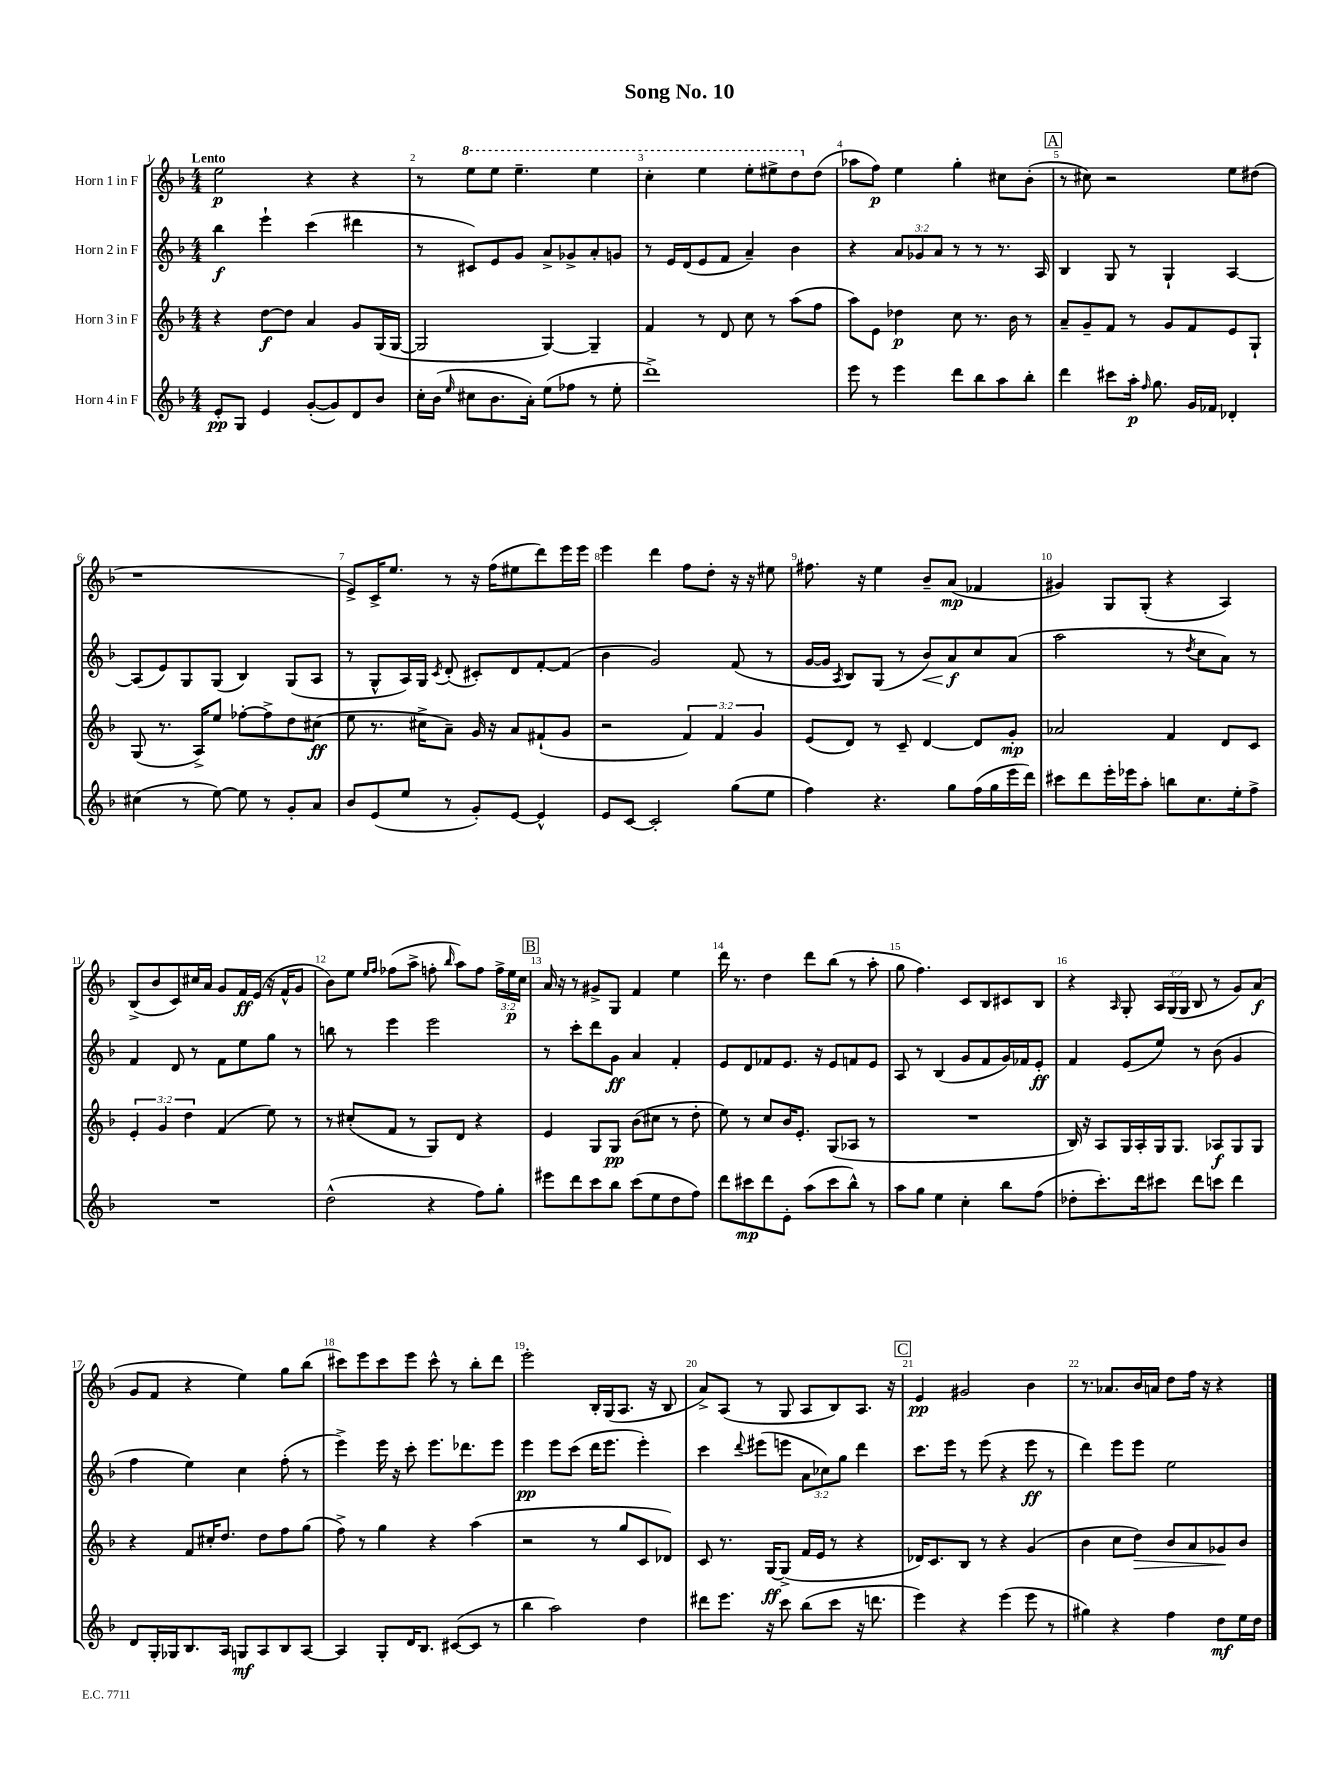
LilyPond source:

\header { title = "Song No. 10" }
<<
\new StaffGroup <<
\new Staff = "s0" \with { instrumentName = "Horn 1 in F" } {
    \clef treble \key f \major \numericTimeSignature \time 4/4 \override Staff.TupletNumber.text = #tuplet-number::calc-fraction-text \tempo "Lento"
    \autoBeamOff e''2\p r4 r4 |
    r8 \ottava #1 e'''8[ e'''8] e'''4.-- e'''4 |
    c'''4-. e'''4 e'''8[-. eis'''8-> d'''8 \ottava #0 d''8]( |
    aes''8[ f''8]\p) e''4 g''4-. cis''8[ bes'8]-.( |
    \mark \markup { \box "A" } r8 cis''8) r2 e''8[ dis''8]( |
    r1 |
    e'8[->) c'16-> e''8.] r8 r16 f''16[( eis''8 d'''8) e'''16 e'''16] |
    e'''4 d'''4 f''8[ d''8]-. r16 r16 eis''8 |
    fis''8. r16 e''4 bes'8[-- a'8]\mp( fes'4 |
    gis'4) g8[ g8]-.( r4 a4) |
    bes8[->( bes'8 c'8) cis''16 a'16] g'8[ f'16\ff e'16]( r16 f'16[-^ g'8] |
    bes'8[) e''8] \grace { e''16[ f''16] } fes''8[( a''8]-> f''8-. \grace { bes''16 } a''8[) f''8] \tuplet 3/2 { f''16[-> e''16\p c''16] } |
    \mark \markup { \box "B" } a'16 r16 r8 gis'8[-> g8] f'4 e''4 |
    d'''16 r8. d''4 d'''8[ bes''8]( r8 a''8-. |
    g''8 f''4.) c'8[ bes8 cis'8 bes8] |
    r4 \grace { a16 } g8-. \tuplet 3/2 { a16[ g16( g16] } bes8 r8 g'8[) a'8]\f( |
    g'8[ f'8] r4 e''4) g''8[ bes''8]( |
    cis'''8[) e'''8 cis'''8 e'''8] cis'''8-^ r8 bes''8[-. d'''8] |
    e'''2-. bes16[-. g16( a8.] r16 bes8 |
    a'8[->) a8]( r8 g8 a8[ bes8) a8.] r16 |
    \mark \markup { \box "C" } e'4\pp gis'2 bes'4 |
    r8. aes'8.[ bes'16 a'16] d''8[ f''16] r16 r4 \bar "|." |
}
\new Staff = "s1" \with { instrumentName = "Horn 2 in F" } {
    \clef treble \key f \major \numericTimeSignature \time 4/4 \override Staff.TupletNumber.text = #tuplet-number::calc-fraction-text
    \autoBeamOff bes''4\f e'''4-! c'''4( dis'''4 |
    r8 cis'8[) e'8 g'8] a'8[-> ges'8-> a'8-. g'8] |
    r8 e'16[ d'16( e'8 f'8] a'4--) bes'4 |
    r4 \tuplet 3/2 { a'8[ ges'8 a'8] } r8 r8 r8. a16 |
    \mark \markup { \box "A" } bes4 g8 r8 g4-! a4~ |
    a8[( e'8) g8 g8]( bes4) g8[( a8] |
    r8 g8[-^ a16) g16] \acciaccatura { c'8 } d'8-.( cis'8[-.) d'8 f'8~-. f'8]( |
    bes'4 g'2) f'8( r8 |
    g'16[~ g'16] \acciaccatura { a8 } bes8[) g8]( r8 bes'8[\<) a'8\f\! c''8 a'8]( |
    a''2 r8 \acciaccatura { d''8 } c''8[ a'8]) r8 |
    f'4 d'8 r8 f'8[ e''8 g''8] r8 |
    b''8 r8 e'''4 e'''2 |
    \mark \markup { \box "B" } r8 c'''8[-. d'''8 g'8]\ff a'4 f'4-. |
    e'8[ d'8 fes'8 e'8.] r16 e'8[ f'8 e'8] |
    a8 r8 bes4( g'8[ f'8 g'16) fes'16 e'8]-.\ff |
    f'4 e'8[( e''8]) r8 bes'8( g'4 |
    f''4 e''4) c''4 f''8-.( r8 |
    e'''4->) e'''16 r16 c'''8-. e'''8.[ des'''8. e'''8] |
    e'''4\pp e'''8[ c'''8]( d'''16[ e'''8.] e'''4-.) |
    c'''4 \appoggiatura { d'''8 } eis'''8[( e'''8] \tuplet 3/2 { a'8[ ces''8) g''8] } d'''4 |
    \mark \markup { \box "C" } c'''8.[ e'''16] r8 e'''8( r4 e'''8\ff r8 |
    d'''4) e'''8[ e'''8] e''2 \bar "|." |
}
\new Staff = "s2" \with { instrumentName = "Horn 3 in F" } {
    \clef treble \key f \major \numericTimeSignature \time 4/4 \override Staff.TupletNumber.text = #tuplet-number::calc-fraction-text
    \autoBeamOff r4 d''8[~\f d''8] a'4 g'8[ g16( g16]~ |
    g2 g4~) g4-- |
    f'4 r8 d'8 c''8 r8 a''8[( f''8] |
    a''8[) e'8] des''4\p c''8 r8. bes'16 r8 |
    \mark \markup { \box "A" } a'8[-- g'8-- f'8] r8 g'8[ f'8 e'8 g8]-! |
    g8( r8. a16[->) e''8] fes''8[~-. fes''8-> d''8 cis''8]\ff( |
    e''8 r8. cis''16[-> a'8]--) g'16 r16 a'8[ fis'8-!( g'8] |
    r2 \tuplet 3/2 { f'4) f'4 g'4 } |
    e'8[( d'8]) r8 c'8-- d'4~ d'8[ g'8]-.\mp |
    aes'2 f'4 d'8[ c'8] |
    \tuplet 3/2 { e'4-. g'4 d''4 } f'4( e''8) r8 |
    r8 cis''8[-.( f'8] r8 g8[) d'8] r4 |
    \mark \markup { \box "B" } e'4 g8[ g8]\pp bes'8[( cis''8] r8 d''8-. |
    e''8) r8 c''8[ bes'16 e'8.]-. g8[( aes8] r8 |
    R1 |
    bes16) r16 a8[ g16 a16-. g16 g8.] aes8[\f g8 g8] |
    r4 f'8[ cis''16-. d''8.] d''8[ f''8 g''8]( |
    f''8->) r8 g''4 r4 a''4( |
    r2 r8 g''8[ c'8 des'8]) |
    c'8 r8. g16[~\ff g8]->( f'16[ e'16] r8 r4 |
    \mark \markup { \box "C" } des'16[) c'8. bes8] r8 r4 g'4( |
    bes'4 c''8[ d''8]\>) bes'8[ a'8 ges'8\! bes'8] \bar "|." |
}
\new Staff = "s3" \with { instrumentName = "Horn 4 in F" } {
    \clef treble \key f \major \numericTimeSignature \time 4/4
    \autoBeamOff e'8[-.\pp g8] e'4 g'8[~-.( g'8) d'8 bes'8] |
    c''16[-. bes'16]( \grace { e''16 } cis''8[ bes'8. a'16]-.) e''8[( fes''8] r8 e''8-. |
    d'''1->) |
    e'''8 r8 e'''4 d'''8[ bes''8 a''8 bes''8]-. |
    \mark \markup { \box "A" } d'''4 cis'''8[ a''16]-.\p \grace { f''16 } g''8. g'16[ fes'16] des'4-. |
    cis''4( r8 e''8~) e''8 r8 g'8[-. a'8] |
    bes'8[ e'8( e''8] r8 g'8[-.) e'8]~ e'4-^ |
    e'8[ c'8]~ c'2-. g''8[( e''8] |
    f''4) r4. g''8[ f''16( g''16 e'''16 d'''16]) |
    cis'''8[ d'''8 e'''16-. ees'''16 a''8]-. b''8[ c''8. e''16-. f''8]-> |
    R1 |
    d''2-^( r4 f''8[) g''8]-. |
    \mark \markup { \box "B" } eis'''8[ d'''8 c'''8 bes''8] c'''8[( e''8 d''8 f''8]) |
    d'''8[ cis'''8\mp d'''8 e'8]-. a''8[( cis'''8 bes''8]-^) r8 |
    a''8[ g''8] e''4 c''4-. bes''8[ f''8]( |
    des''8[-. c'''8.-.) d'''16 cis'''8] d'''8[ c'''8] d'''4 |
    d'8[ g16-. ges16 bes8. a16] g8[\mf a8 bes8 a8]~ |
    a4 g8[-. d'16 bes8.] cis'8[~( cis'8] r8 |
    bes''4 a''2) d''4 |
    dis'''8[ e'''8.] r16 c'''8 bes''8[( c'''8] r16 d'''8. |
    \mark \markup { \box "C" } e'''4) r4 e'''4( e'''8 r8 |
    gis''4) r4 f''4 d''8[\mf e''16 d''16] \bar "|." |
}
>>
>>
\layout { \context { \Score \override BarNumber.break-visibility = ##(#f #t #t) barNumberVisibility = #all-bar-numbers-visible } }
